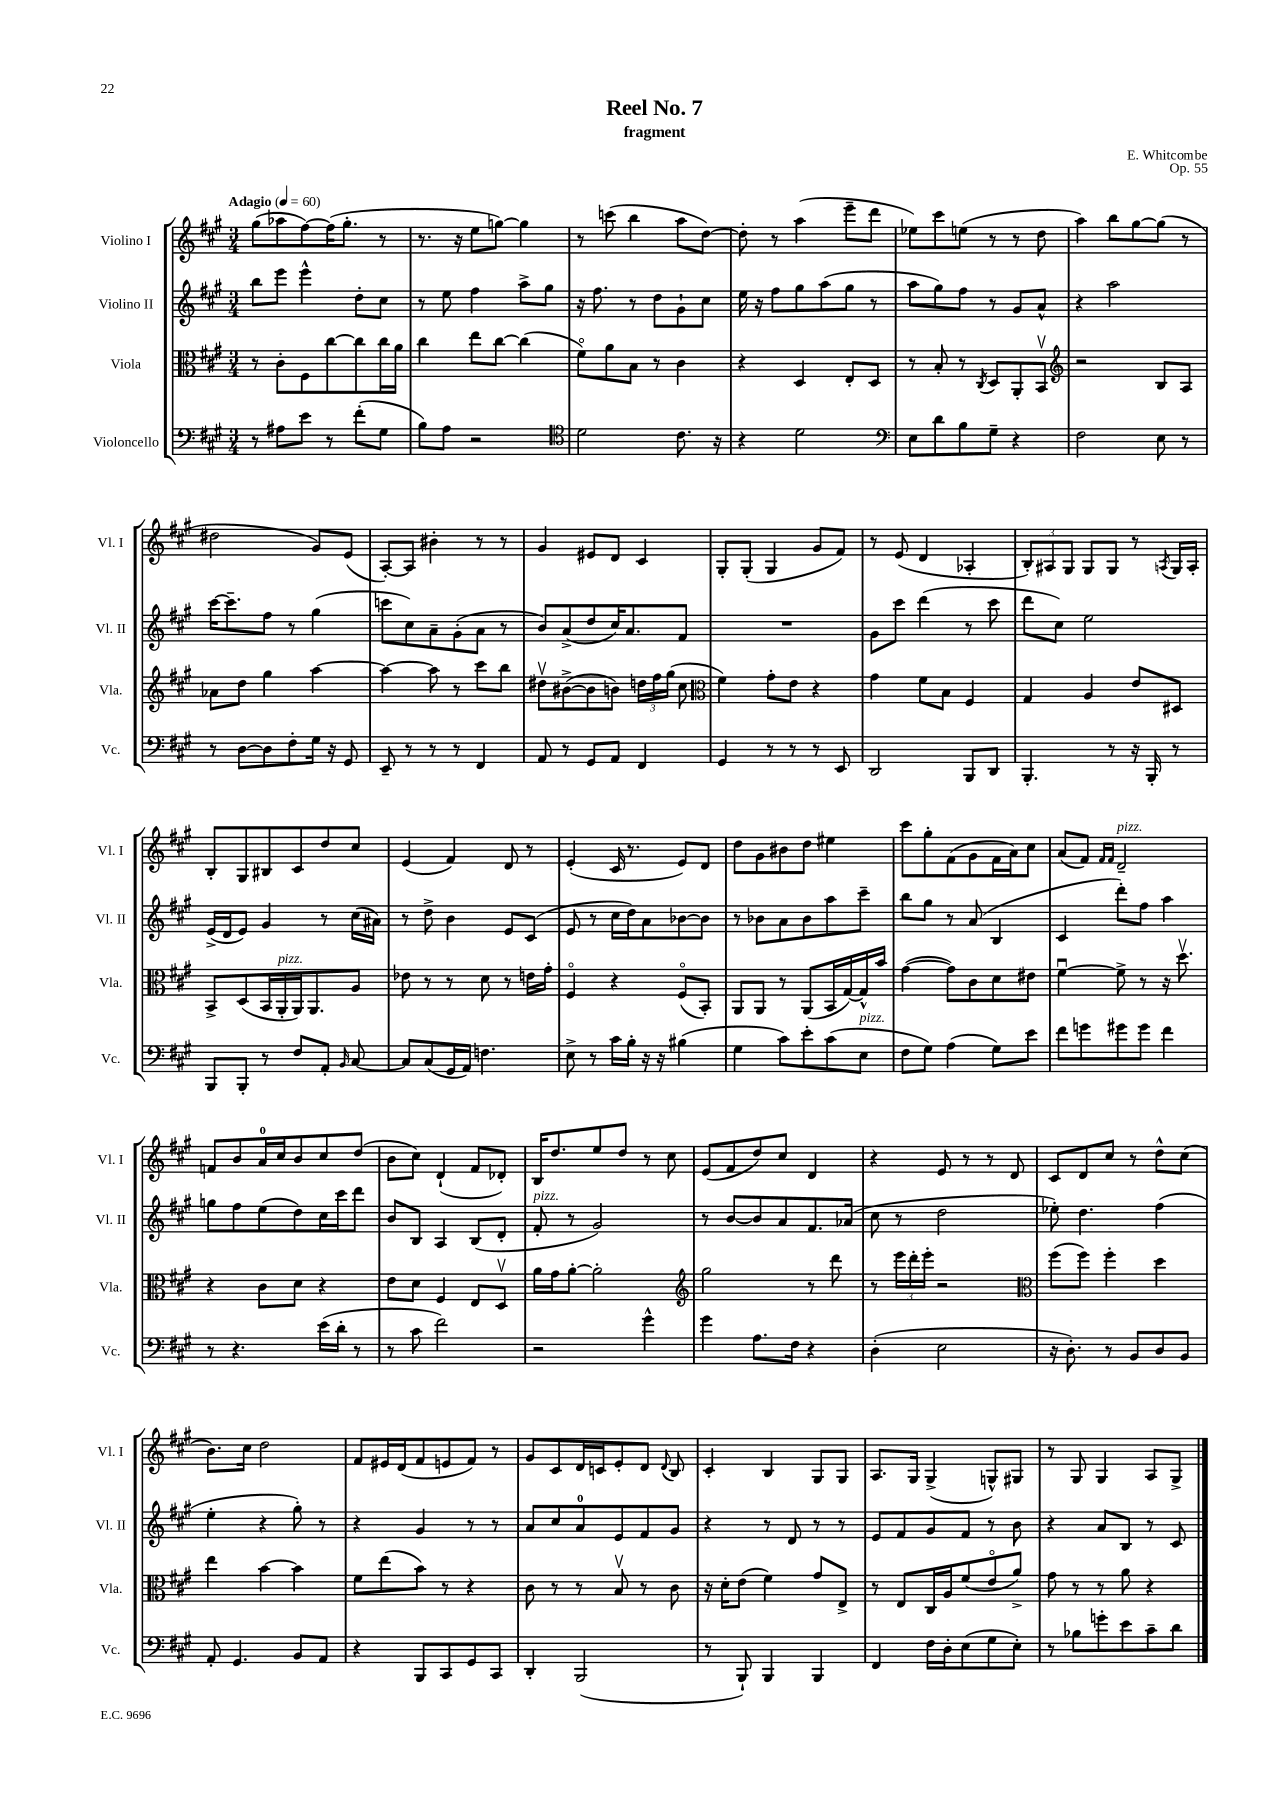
\header { title = "Reel No. 7" composer = "E. Whitcombe" subtitle = "fragment" opus = "Op. 55" }
<<
\new StaffGroup <<
\new Staff = "s0" \with { instrumentName = "Violino I" shortInstrumentName = "Vl. I" } {
    \clef treble \key a \major \numericTimeSignature \time 3/4 \tempo "Adagio" 4 = 60
    \autoBeamOff gis''8[( aes''8 fis''8~) fis''16( gis''8.]-. r8 |
    r8. r16 e''8[ g''8]~) g''4 |
    r8 c'''8( b''4 a''8[ d''8]~) |
    d''8-. r8 a''4( e'''8[-- d'''8] |
    ees''8[) cis'''8 e''8]( r8 r8 d''8 |
    a''4) b''8[ gis''8~ gis''8]( r8 |
    dis''2 gis'8[) e'8]( |
    a8[~-.) a8] bis'4-. r8 r8 |
    gis'4 eis'8[ d'8] cis'4 |
    gis8[-. gis8]-.( gis4 gis'8[ fis'8]) |
    r8 e'8( d'4 aes4-. |
    \tuplet 3/2 { b8[-.) ais8 gis8] } gis8[ gis8] r8 \acciaccatura { a8 } gis16[ a16]-. |
    b8[-. gis8 bis8 cis'8 d''8 cis''8] |
    e'4( fis'4) d'8 r8 |
    e'4-.( cis'16 r8. e'8[) d'8] |
    d''8[ gis'8 bis'8 d''8] eis''4 |
    cis'''8[ gis''8-. fis'8( gis'8 fis'16 a'16) cis''8] |
    a'8[( fis'8]) \grace { fis'16[ fis'16] } d'2--^\markup { \italic "pizz." } |
    f'8[ b'8 a'16-0 cis''16 b'8 cis''8 d''8]( |
    b'8[ cis''8]) d'4-!( fis'8[ des'8]-.) |
    b16[ d''8. e''8 d''8] r8 cis''8 |
    e'8[( fis'8 d''8) cis''8] d'4 |
    r4 e'8 r8 r8 d'8 |
    cis'8[ d'8 cis''8] r8 d''8[-^ cis''8]( |
    b'8.[) cis''16] d''2 |
    fis'8[ eis'16 d'16( fis'8 e'8 fis'8]) r8 |
    gis'8[ cis'8 d'16 c'16 e'8-. d'8] \appoggiatura { d'8 } b8 |
    cis'4-. b4 gis8[ gis8] |
    a8.[ gis16] gis4->( g8[-^) gis8] |
    r8 gis8 gis4 a8[ gis8]-> \bar "|." |
}
\new Staff = "s1" \with { instrumentName = "Violino II" shortInstrumentName = "Vl. II" } {
    \clef treble \key a \major \numericTimeSignature \time 3/4
    \autoBeamOff b''8[ e'''8] e'''4-^ d''8[-. cis''8] |
    r8 e''8 fis''4 a''8[-> gis''8] |
    r16 fis''8. r8 d''8[ gis'8-! cis''8] |
    e''16 r16 fis''8[ gis''8 a''8( gis''8] r8 |
    a''8[ gis''8) fis''8] r8 gis'8[ a'8]-^ |
    r4 a''2 |
    cis'''16[~ cis'''8.-- fis''8] r8 gis''4( |
    c'''8[ cis''8) a'8-- gis'8-.( a'8] r8 |
    b'8[) a'8->( d''8 cis''16) a'8. fis'8] |
    R2. |
    gis'8[ cis'''8] d'''4( r8 cis'''8 |
    d'''8[ cis''8]) e''2 |
    e'16[->( d'16 e'8]) gis'4 r8 cis''16[( ais'16]) |
    r8 d''8-> b'4 e'8[ cis'8]( |
    e'8 r8 cis''16[ d''16) a'8 bes'8~ bes'8] |
    r8 bes'8[ a'8 bes'8 a''8 cis'''8]-- |
    b''8[ gis''8] r8 a'8( b4 |
    cis'4 d'''8[-.) fis''8] a''4 |
    g''8[ fis''8 e''8( d''8) cis''16 cis'''16 d'''8] |
    b'8[ b8] a4 b8[( d'8]-. |
    fis'8-.^\markup { \italic "pizz." } r8 gis'2) |
    r8 b'8[~ b'8 a'8 fis'8. aes'16]( |
    cis''8 r8 d''2 |
    ees''8-.) d''4. fis''4( |
    e''4-. r4 gis''8-.) r8 |
    r4 gis'4 r8 r8 |
    a'8[ cis''8 a'8-0 e'8 fis'8 gis'8] |
    r4 r8 d'8 r8 r8 |
    e'8[ fis'8 gis'8 fis'8] r8 b'8 |
    r4 a'8[ b8] r8 cis'8 \bar "|." |
}
\new Staff = "s2" \with { instrumentName = "Viola" shortInstrumentName = "Vla." } {
    \clef alto \key a \major \numericTimeSignature \time 3/4
    \autoBeamOff r8 cis'8[-. fis8 cis''8~ cis''8 cis''16 a'16] |
    cis''4 e''8[ cis''8]~ cis''4( |
    fis'8[\flageolet) a'8 b8] r8 cis'4 |
    r4 d4 e8[-. d8] |
    r8 b8-. r8 \acciaccatura { cis8 } d8[ a,8-. b,8]\upbow |
    \clef treble r2 b8[ a8] |
    aes'8[ d''8] gis''4 a''4~ |
    a''4~ a''8 r8 cis'''8[ b''8] |
    dis''8[\upbow bis'8~->( bis'8 b'8]) \tuplet 3/2 { d''16[ fis''16 gis''16]( } cis''8 |
    \clef alto fis'4) gis'8[-. e'8] r4 |
    gis'4 fis'8[ b8] fis4 |
    gis4 a4 e'8[ dis8] |
    b,8[-> d8( b,16 a,16-.^\markup { \italic "pizz." } a,16) a,8. a8] |
    ees'8 r8 r8 d'8 r8 e'16[ gis'16]-. |
    fis4\flageolet r4 fis8[\flageolet( b,8]-.) |
    a,8[ a,8] r8 a,8[( b,16 gis16~) gis16-^ b'16] |
    gis'4~( gis'8[) cis'8 d'8 eis'8] |
    fis'4~\downbow fis'8-> r8 r16 d''8.\upbow |
    r4 cis'8[ d'8] r4 |
    e'8[ d'8] fis4 e8[ d8]\upbow |
    a'16[ gis'16 a'8]~-. a'2-. |
    \clef treble gis''2 r8 d'''8 |
    r8 \tuplet 3/2 { e'''16[ d'''16-. e'''16]-. } r2 |
    \clef alto fis''8[( fis''8]) fis''4-. d''4 |
    e''4 b'4~ b'4 |
    fis'8[ e''8( b'8]) r8 r4 |
    cis'8 r8 r8 b8\upbow r8 cis'8 |
    r16 d'16[-. e'8]( fis'4) gis'8[ e8]-> |
    r8 e8[ cis16 a16 fis'8( e'8\flageolet a'8]->) |
    gis'8 r8 r8 a'8 r4 \bar "|." |
}
\new Staff = "s3" \with { instrumentName = "Violoncello" shortInstrumentName = "Vc." } {
    \clef bass \key a \major \numericTimeSignature \time 3/4
    \autoBeamOff r8 ais8[ e'8] r8 fis'8[-.( gis8] |
    b8[) a8] r2 |
    \clef tenor d'2 cis'8. r16 |
    r4 d'2 |
    \clef bass e8[ d'8 b8 gis8]-- r4 |
    fis2 e8 r8 |
    r8 d8[~ d8 fis8-. gis16] r16 gis,8 |
    e,8-- r8 r8 r8 fis,4 |
    a,8 r8 gis,8[ a,8] fis,4 |
    gis,4 r8 r8 r8 e,8 |
    d,2 b,,8[ d,8] |
    b,,4.-. r8 r16 b,,16-. r8 |
    b,,8[ b,,8]-. r8 fis8[ a,8]-. \grace { b,16 } cis8~ |
    cis8[ cis8( gis,16 a,16]) f4. |
    e8-> r8 cis'16[ b16]-. r16 r16 bis4( |
    gis4 cis'8[) e'8-. cis'8( e8]^\markup { \italic "pizz." } |
    fis8[ gis8]) a4( gis8[) e'8] |
    fis'8[ g'8 gis'8 gis'8] fis'4 |
    r8 r4. e'16[( d'16]-. r8 |
    r8 cis'8 fis'2) |
    r2 gis'4-^ |
    gis'4 a8.[ fis16] r4 |
    d4-.( e2 |
    r16 d8.-.) r8 b,8[ d8 b,8] |
    a,8-. gis,4. b,8[ a,8] |
    r4 b,,8[ cis,8 gis,8 cis,8] |
    d,4-. b,,2( |
    r8 b,,8-!) b,,4 b,,4 |
    fis,4 fis16[ d16-. e8( gis8 e8]-.) |
    r8 bes8[ g'8-. e'8 cis'8-- d'8] \bar "|." |
}
>>
>>
\layout { \context { \Score \remove "Bar_number_engraver" } }
